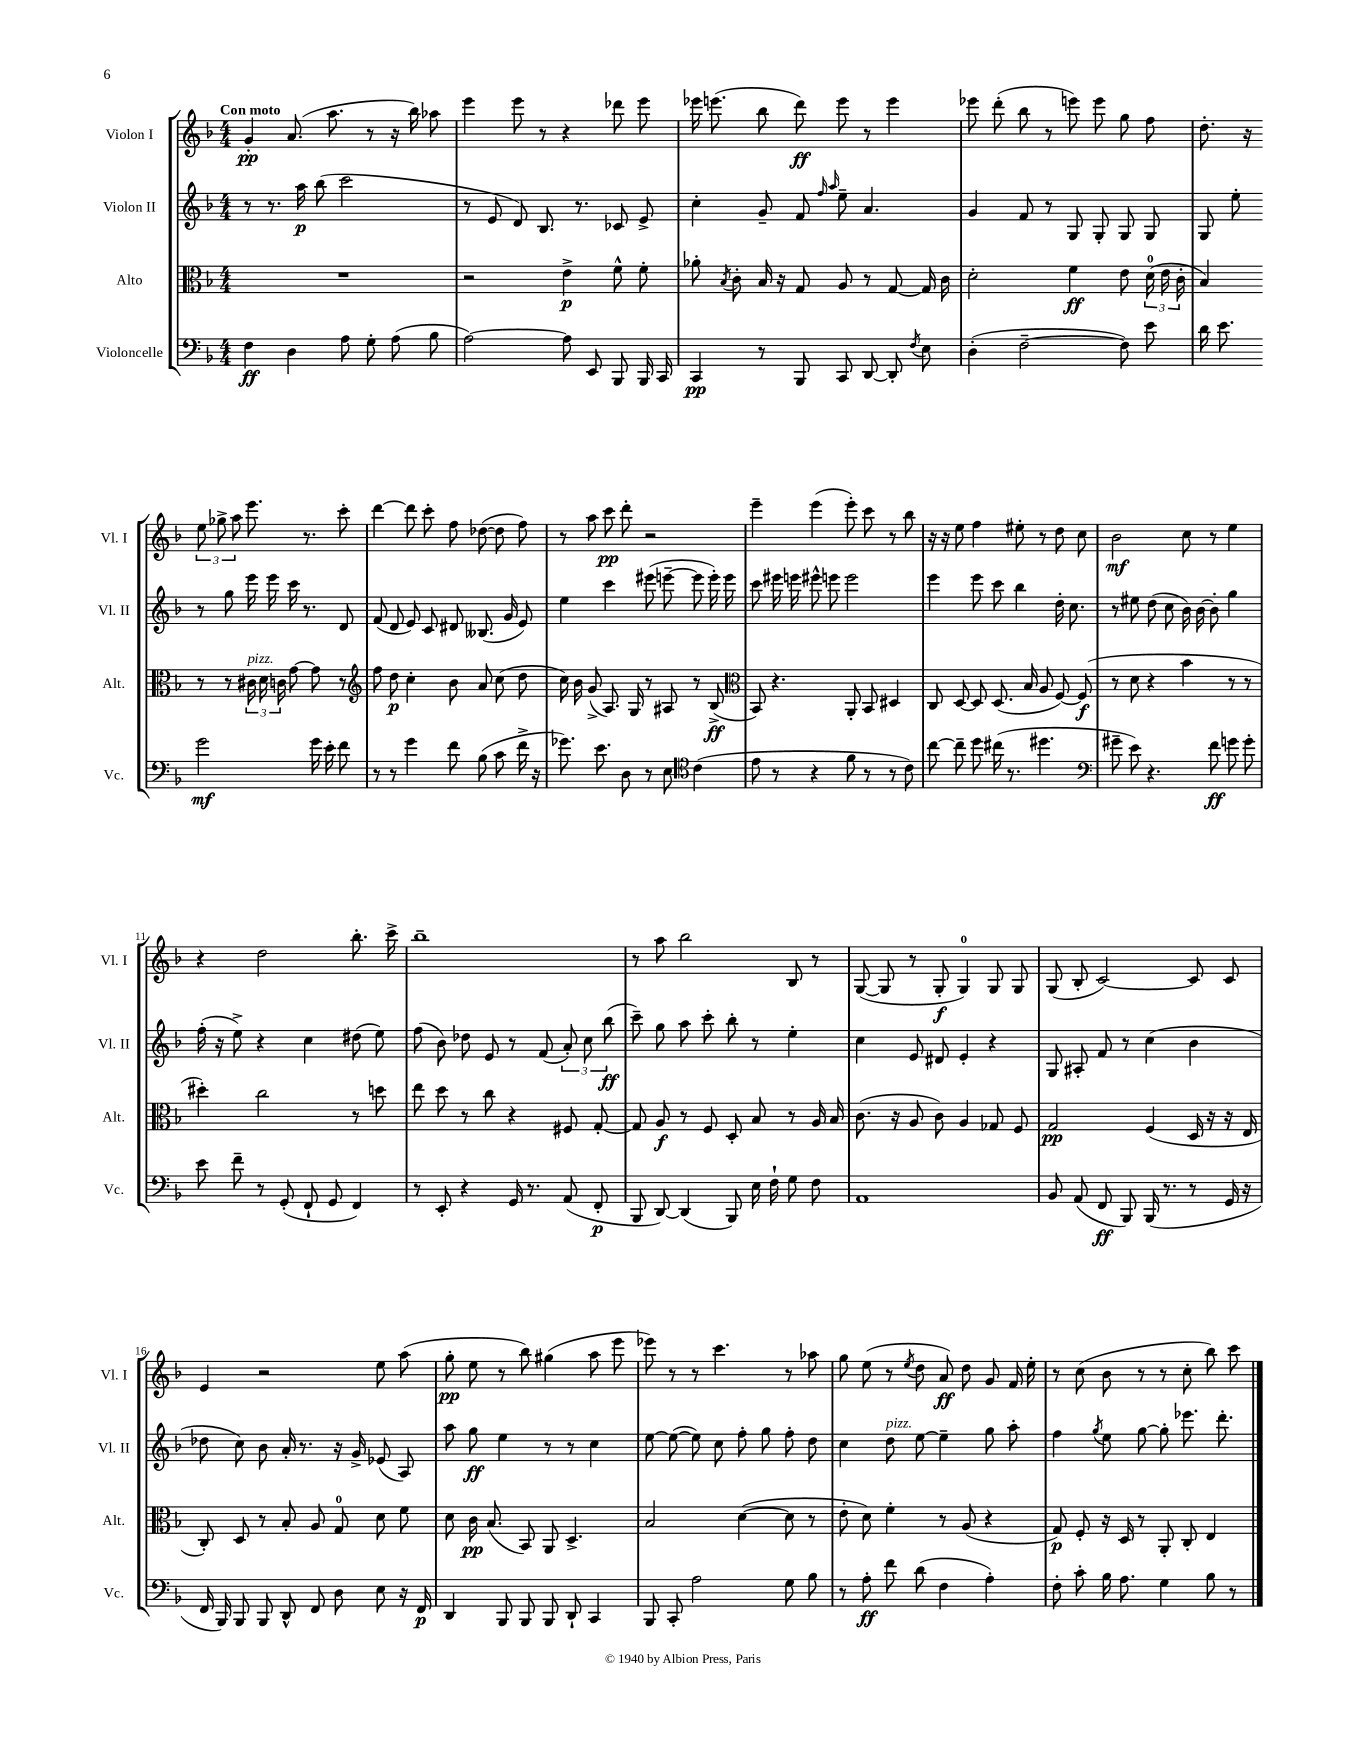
<<
\new StaffGroup <<
\new Staff = "s0" \with { instrumentName = "Violon I" shortInstrumentName = "Vl. I" } {
    \clef treble \key f \major \numericTimeSignature \time 4/4 \tempo "Con moto"
    \autoBeamOff g'4-.\pp a'8.( a''8. r8 r16 bes''16) aes''8 |
    e'''4 e'''8 r8 r4 des'''8 e'''8 |
    ees'''16 e'''8.( bes''8 d'''8\ff) e'''8 r8 e'''4 |
    ees'''8 d'''8-.( bes''8 r8 e'''8) e'''8 g''8 f''8 |
    d''8.-. r16 \tuplet 3/2 { e''8 ges''8-> a''8 } e'''8. r8. c'''8-. |
    d'''4~ d'''8 c'''8-. f''8 des''8~( des''8 f''8) |
    r8 a''8 c'''8\pp d'''8-. r2 |
    e'''4-- e'''4( e'''8-.) c'''8 r8 bes''8 |
    r16 r16 e''8 f''4 eis''8-. r8 d''8 c''8 |
    bes'2\mf c''8 r8 e''4 |
    r4 d''2 bes''8.-. c'''16-> |
    bes''1-- |
    r8 a''8 bes''2 bes8 r8 |
    g8~( g8 r8 g8-.\f g4-0) g8 g8 |
    g8( bes8-. c'2~) c'8 c'8 |
    e'4 r2 e''8 a''8( |
    g''8-.\pp e''8 r8 bes''8) gis''4( a''8 e'''8 |
    ees'''8) r8 r8 c'''4. r8 aes''8 |
    g''8 e''8( r8 \acciaccatura { e''8 } d''8 a'8\ff) d''8 g'8 f'16 e''16-. |
    r8 c''8( bes'8 r8 r8 c''8-. bes''8) c'''8 \bar "|." |
}
\new Staff = "s1" \with { instrumentName = "Violon II" shortInstrumentName = "Vl. II" } {
    \clef treble \key f \major \numericTimeSignature \time 4/4
    \autoBeamOff r8 r8. a''16\p bes''8( c'''2 |
    r8 e'8 d'8) bes8. r8. ces'8 e'8-> |
    c''4-. g'8-- f'8 \grace { f''16 a''16 } e''8-- a'4. |
    g'4 f'8 r8 g8 g8-. g8 g8 |
    g8 e''8-. r8 g''8 e'''16 e'''16 c'''16 r8. d'8 |
    f'8( d'8 e'8) c'8 dis'8 beses8.( g'16 e'8) |
    e''4 c'''4 eis'''8( e'''8~-- e'''8 e'''16-.) e'''16 |
    c'''8 eis'''16 e'''16 eis'''8-^ e'''8 e'''2 |
    e'''4 e'''8 c'''8 bes''4 d''16-. c''8. |
    r8 eis''8 d''8( c''8 bes'16) bes'16~ bes'8-. g''4 |
    f''16-.( r16 e''8->) r4 c''4 dis''8( e''8) |
    f''8( bes'8) des''8 e'8 r8 f'8( \tuplet 3/2 { a'8-.) c''8 bes''8\ff( } |
    c'''8--) g''8 a''8 c'''8-. bes''8-. r8 e''4-. |
    c''4 e'8 dis'8 e'4-. r4 |
    g8 ais8-. f'8 r8 c''4( bes'4 |
    des''8 c''8) bes'8 a'16-. r8. r16 g'16-> ees'8( a8) |
    a''8 g''8\ff e''4 r8 r8 c''4 |
    e''8~ e''8~( e''8) c''8 f''8-. g''8 f''8-. d''8 |
    c''4 d''8^\markup { \italic "pizz." } e''8~ e''4-- g''8 a''8-. |
    f''4 \acciaccatura { g''8 } e''8 g''8~ g''8-. ees'''8. d'''8.-. \bar "|." |
}
\new Staff = "s2" \with { instrumentName = "Alto" shortInstrumentName = "Alt." } {
    \clef alto \key f \major \numericTimeSignature \time 4/4
    \autoBeamOff R1 |
    r2 e'4->\p f'8-^ f'8-. |
    aes'8-. \acciaccatura { bes8 } c'8-. bes16 r16 g8 a8 r8 g8~ g16 c'16 |
    d'2-. f'4\ff e'8 \tuplet 3/2 { d'16-0( e'16 c'16-. } |
    bes4) r8 r8 \tuplet 3/2 { cis'16^\markup { \italic "pizz." } d'16 c'16 } g'8~ g'8 r8 |
    \clef treble f''8 d''8\p c''4-. bes'8 a'8 c''8( d''8 |
    c''16) bes'16 g'8->( a8.) g16 r8 ais8 r8 bes8->\ff( |
    \clef alto bes,8) r4. a,8-. bes,8 dis4 |
    c8 d8~ d8 d8.( bes16 a8 f8~) f8\f( |
    r8 d'8 r4 bes'4 r8 r8 |
    dis''4-.) c''2 r8 d''8 |
    e''8 d''8 r8 c''8 r4 fis8 g8~-. |
    g8 a8\f r8 f8 d8-. bes8 r8 a16 bes16 |
    c'8.( r16 a8 c'8) a4 ges8 f8 |
    g2\pp f4( d16 r16 r16 e16 |
    c8-.) d8 r8 bes8-. a8 g8-0 d'8 f'8 |
    d'8 c'16\pp bes8.( bes,8) a,8 d4.-> |
    bes2 d'4~( d'8 r8 |
    e'8-. d'8) f'4-. r8 a8( r4 |
    g8\p) f8-. r16 d16 r8 a,8-. c8-. e4 \bar "|." |
}
\new Staff = "s3" \with { instrumentName = "Violoncelle" shortInstrumentName = "Vc." } {
    \clef bass \key f \major \numericTimeSignature \time 4/4
    \autoBeamOff f4\ff d4 a8 g8-. a8( bes8 |
    a2~) a8 e,8 bes,,8 bes,,16 c,16 |
    c,4\pp r8 bes,,8 c,8 d,8~ d,8-. \acciaccatura { f8 } e8 |
    d4-.( f2~-- f8) e'8 |
    d'16 e'8. g'2\mf g'16 e'16-. f'8 |
    r8 r8 g'4 f'8 bes8( c'8 f'16-> r16 |
    ges'8.) e'8. d8 r8 e8 \clef tenor c'4( |
    e'8 r8 r4 f'8 r8 r8 c'8) |
    c''8~ c''8-- d''8 cis''16( r8. dis''4. |
    \clef bass gis'8-- e'8) r4. f'8\ff g'8 g'8-. |
    e'8 f'8-- r8 g,8-.( f,8-! g,8 f,4) |
    r8 e,8-. r4 g,16 r8. a,8( f,8-.\p |
    bes,,8 d,8~) d,4( bes,,8) e16 f16-! g8 f8 |
    a,1 |
    bes,8 a,8( f,8\ff bes,,8) bes,,16( r8. r8 g,16 r16 |
    f,16 bes,,16) bes,,8 bes,,8 d,8-^ f,8 d8 e8 r16 f,16\p |
    d,4 bes,,8 bes,,8 bes,,8 d,8-! c,4 |
    bes,,8 c,8-. a2 g8 bes8 |
    r8 a8-.\ff f'8 d'8( f4 a4-.) |
    f8-. c'8-. bes16 a8. g4 bes8 r8 \bar "|." |
}
>>
>>
